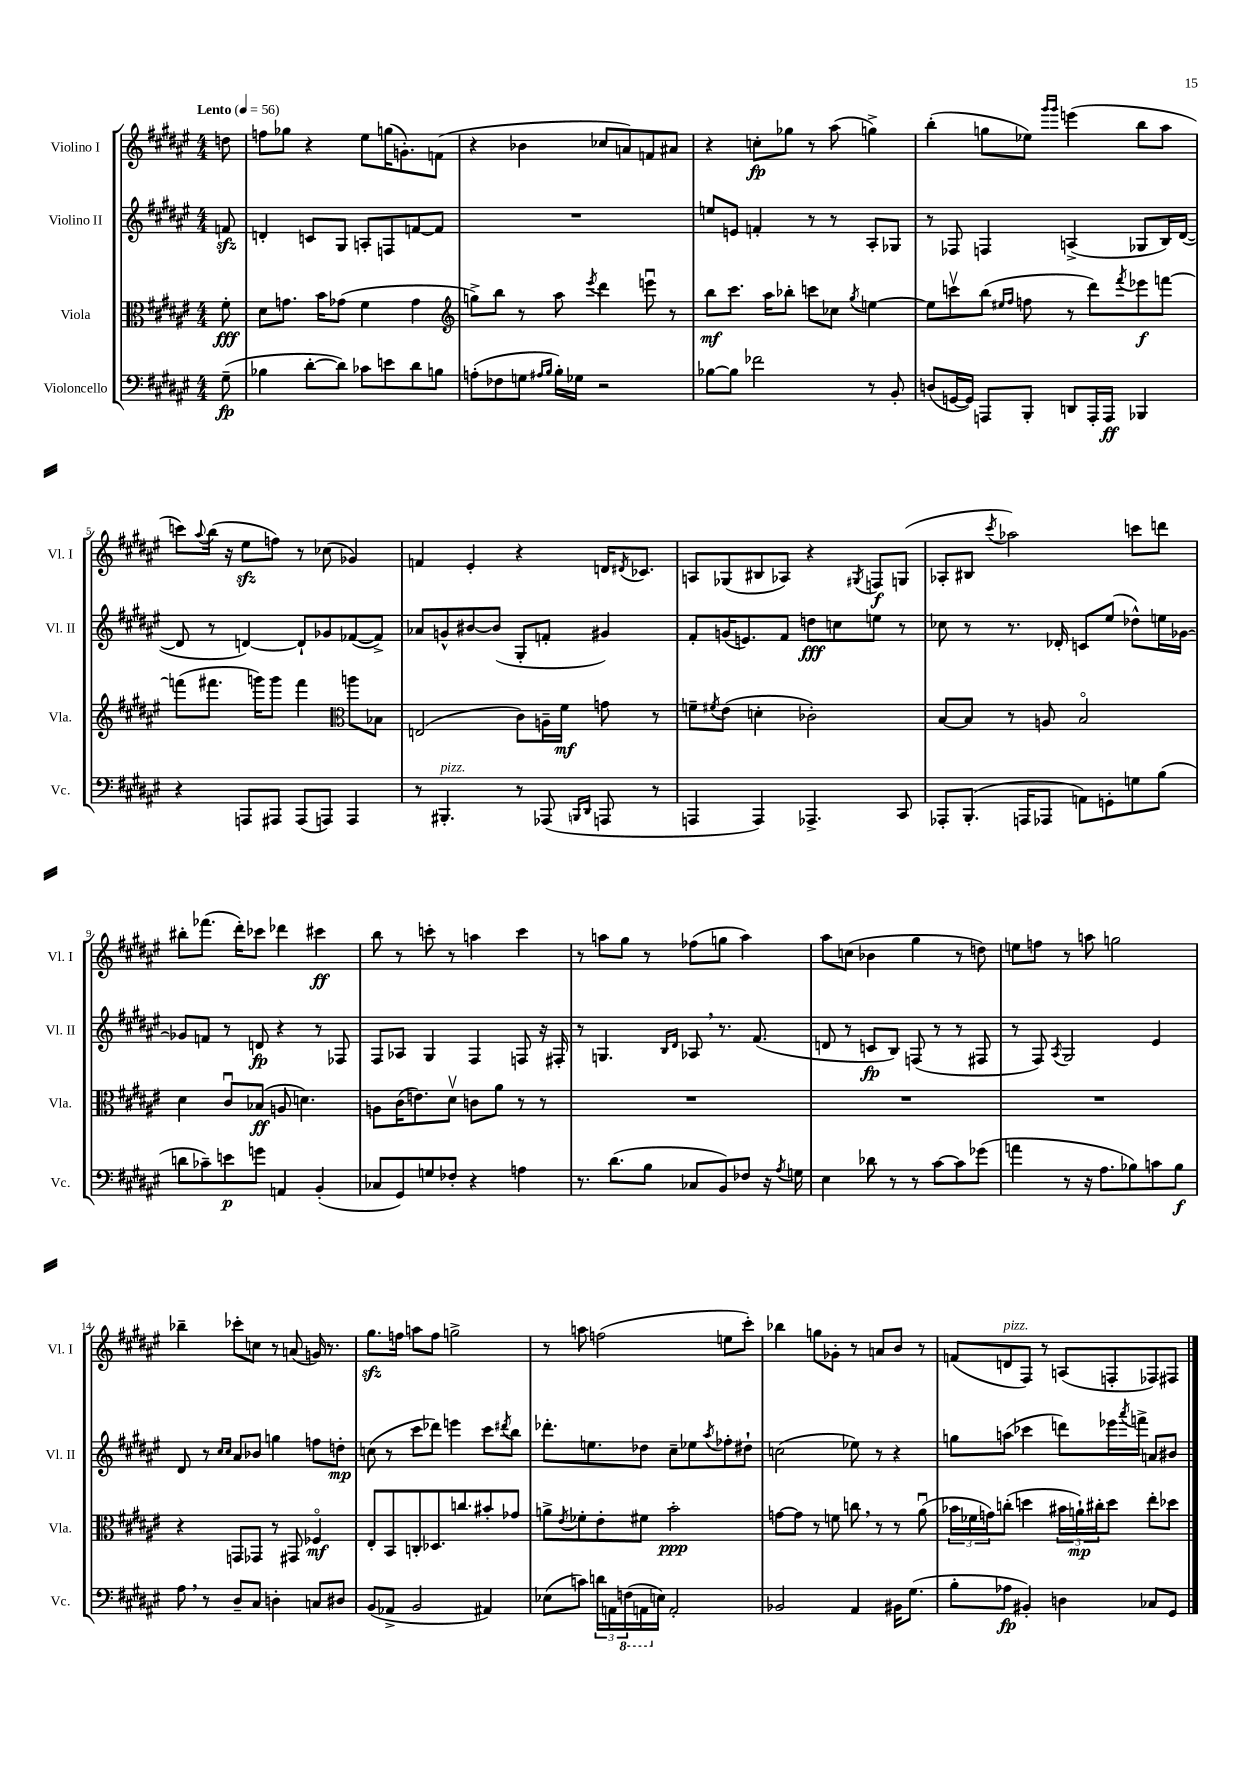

**kern	**kern	**kern	**kern
*staff4	*staff3	*staff2	*staff1
*clefF4	*clefC3	*clefG2	*clefG2
*k[f#c#g#d#a#e#]	*k[f#c#g#d#a#e#]	*k[f#c#g#d#a#e#]	*k[f#c#g#d#a#e#]
*M4/4	*M4/4	*M4/4	*M4/4
*MM56	*MM56	*MM56	*MM56
(8G#~	8f#'	8f	8dd
=	=	=	=
4B-	8d#	4d'	8ff
.	8.g	.	8gg-
[8d#'	.	8c	4r
.	16b	.	.
8d#])	(8g-	8G#	.
8c-	4f#	8A'	8ee#
8e	.	8F	(16gg
.	.	.	8.g')
8d#	4g-	[8f	.
8B	.	8f]	(8f
=	=	=	=
*	*clefG2	*	*
(8A'	8gg^)	1r	4r
8F-	8bb	.	.
8G	8r	.	4b-
16qqA#	.	.	.
16qqB	.	.	.
16B')	8aa#	.	.
16G-	.	.	.
.	8qeee#	.	.
2r	4ddd#	.	8cc-
.	.	.	8a)
.	8eeeu	.	8f
.	8r	.	8a#
=	=	=	=
[8B-	8bb	8ee	4r
8B-]	8.ccc#	8e	.
2f-	.	4f'	8cc'
.	16aa#	.	.
.	8bb-'	.	8gg-
.	8ccc	8r	8r
.	8cc-	8r	(8aa#
.	8qgg#	.	.
8r	[4ee	8A#'	4gg^)
8BB'	.	8G-	.
=	=	=	=
(8D	8ee]	8r	(4bb'
[16GG	8cccv	8F-	.
16GG])	.	.	.
8AAA	(8bb	4F	8gg
.	16qqee#	.	.
.	16qqff#	.	.
8BBB'	8ff	.	8ee-)
.	.	.	16qqggg#
.	.	.	16qqggg#
8DD	8r	(4A^	(4eee
16AAA'	8ddd#)	.	.
16AAA	.	.	.
.	8qfff#	.	.
4BBB-	8eee-	8G-	8bb
.	[8fff	16B)	8aa#
.	.	([16d#	.
=	=	=	=
4r	(8fff]	8d#]	8ccc)
.	.	.	8qqaa#
.	8.fff#	8r	(16bb
.	.	.	16r
8AAA	.	[4d)	8ee#
.	16ggg)	.	.
8AAA#	8ggg	.	8ff)
(8AAA#	4fff#	8d`]	8r
8AAA)	.	8g-	(8cc-
*	*clefC3	*	*
4AAA	8aa	([8f-	4g-)
.	8B-	8f-^])	.
=	=	=	=
8r	(2E	8a-	4f
4.BBB#'	.	8g^^	.
.	.	[8b#	4e#'
.	.	(8b#]	.
8r	8c#)	8G#'	4r
(8AAA-	16A~	8f'	.
.	16f#	.	.
16qqBBB	.	.	.
16qqDD#	.	.	.
8AAA	8g	4g#)	16d
.	.	.	8qd#
.	.	.	8.c-
8r	8r	.	.
=	=	=	=
4AAA	8f~	8f#'	8A
.	8qf#	.	.
.	(8e#	(16g	(8G-
.	.	8.e)	.
4AAA)	4d'	.	8B#
.	.	8f#	8A-)
4.AAA-^	2c-')	8dd	4r
.	.	8cc	.
.	.	.	8qG#
.	.	8ee	8F
8CC#	.	8r	(8G
=	=	=	=
8AAA-'	[8B	8cc-	8A-'
(8.BBB'	8B]	8r	8B#
.	.	.	8qccc#
.	8r	8.r	2aa-)
16AAA	.	.	.
8AAA-	8A	.	.
.	.	16d-'	.
8AA)	2Bo	8c	.
8GG'	.	(8ee#	.
8G	.	8dd-^^)	8ccc
(8B	.	16ee	8ddd
.	.	[16g-	.
=	=	=	=
8d	4d#	8g-]	8bb#'
8c-~)	.	8f	(8.fff-
8e	8c#u	8r	.
.	.	.	16ddd#')
8g	(8B-	8d	8ccc-
4AA	8A	4r	4ddd-
.	4.d)	.	.
(4BB'	.	8r	4ccc#
.	.	8F-	.
=	=	=	=
8C-	8A	8F#	8bb
8GG#)	(16c#	8A-	8r
.	8.e)	.	.
8G	.	4G#	8ccc'
8F-'	8d#v	.	8r
4r	8c	4F#	4aa
.	8a#	.	.
4A	8r	8F	4ccc
.	8r	16r	.
.	.	16F#'	.
=	=	=	=
8.r	1r	8r	8r
.	.	4.G	8aa
(8.d#	.	.	.
.	.	.	8gg#
8B	.	.	8r
.	.	16qqB	.
.	.	16qqd#	.
8C-	.	8A-	(8ff-
8BB)	.	8.r	8gg
8F-	.	.	4aa)
.	.	(8.f#	.
16r	.	.	.
8qA#	.	.	.
16G	.	.	.
=	=	=	=
4E#	1r	8d	8aa#
.	.	8r	(8cc
8d-	.	8c	4b-
8r	.	8B)	.
8r	.	(8F	4gg#
[8c#	.	8r	.
8c#]	.	8r	8r
(8g-	.	8F#	8dd)
=	=	=	=
4a	1r	8r	8ee
.	.	8F#)	8ff
.	.	8qA#	.
8r	.	2G#	8r
16r	.	.	8aa
8.A#	.	.	.
.	.	.	2gg
8B-)	.	.	.
8c	.	4e#	.
8B-	.	.	.
=	=	=	=
8A#	4r	8d#	4bb-~
8r	.	8r	.
.	.	16qqcc#	.
.	.	16qqcc#	.
8D#~	8GG	8a#	8ccc-'
8C#	8GG-	8b-	8cc
4D'	8r	4gg	8r
.	8GG#	.	(8a
8C	4F-o	8ff	16g)
.	.	.	8.r
8D#	.	8dd'	.
=	=	=	=
(8BB	8E#'	(8cc	8.gg#
8AA-^	8BB	8r	.
.	.	.	16ff
2BB	8C'	8ccc#	8aa
.	8.D-	8ddd-)	8ff
.	.	4eee	2gg^
.	8.cc	.	.
4AA#)	8b#'	8ccc#	.
.	.	8qddd#	.
.	8g-	8bb	.
=	=	=	=
(8E-	8a^	8.ddd-'	8r
.	8qe#	.	.
8c)	8f-'	.	8aa
.	.	8.ee	.
24d	8e#'	.	(2ff
24AA	.	.	.
(24FF	.	.	.
16AAA	8f#	8dd-	.
16E)	.	.	.
2AA'	2b'	8cc#~	.
.	.	8ee-	.
.	.	8qaa#	.
.	.	8ff-'	8ee
.	.	8dd#`	8ccc#')
=	=	=	=
2BB-	[8g	(2cc	4bb-
.	8g]	.	.
.	8r	.	8gg
.	8f	.	8g-'
4AA#	8cc	8ee-)	8r
.	8r	8r	8a
16BB#	8r	4r	8b
(8.G#	.	.	.
.	(8a#u	.	8r
=	=	=	=
8B'	24b-	8gg	(8f
.	24f-	.	.
.	24g)	.	.
8A-	(8cc'	(8aa	8d
4BB#')	4dd	4ccc-	8F#)
.	.	.	8r
4D	24b#	8ddd)	(8A
.	24a`)	.	.
.	24cc#'	.	.
.	8dd	16eee-	8F'
.	.	8qaaa#	.
.	.	16fff^	.
8C-	8ee#'	8a	8F-)
8GG#	8dd-	8b#	8F#
==	==	==	==
*-	*-	*-	*-
